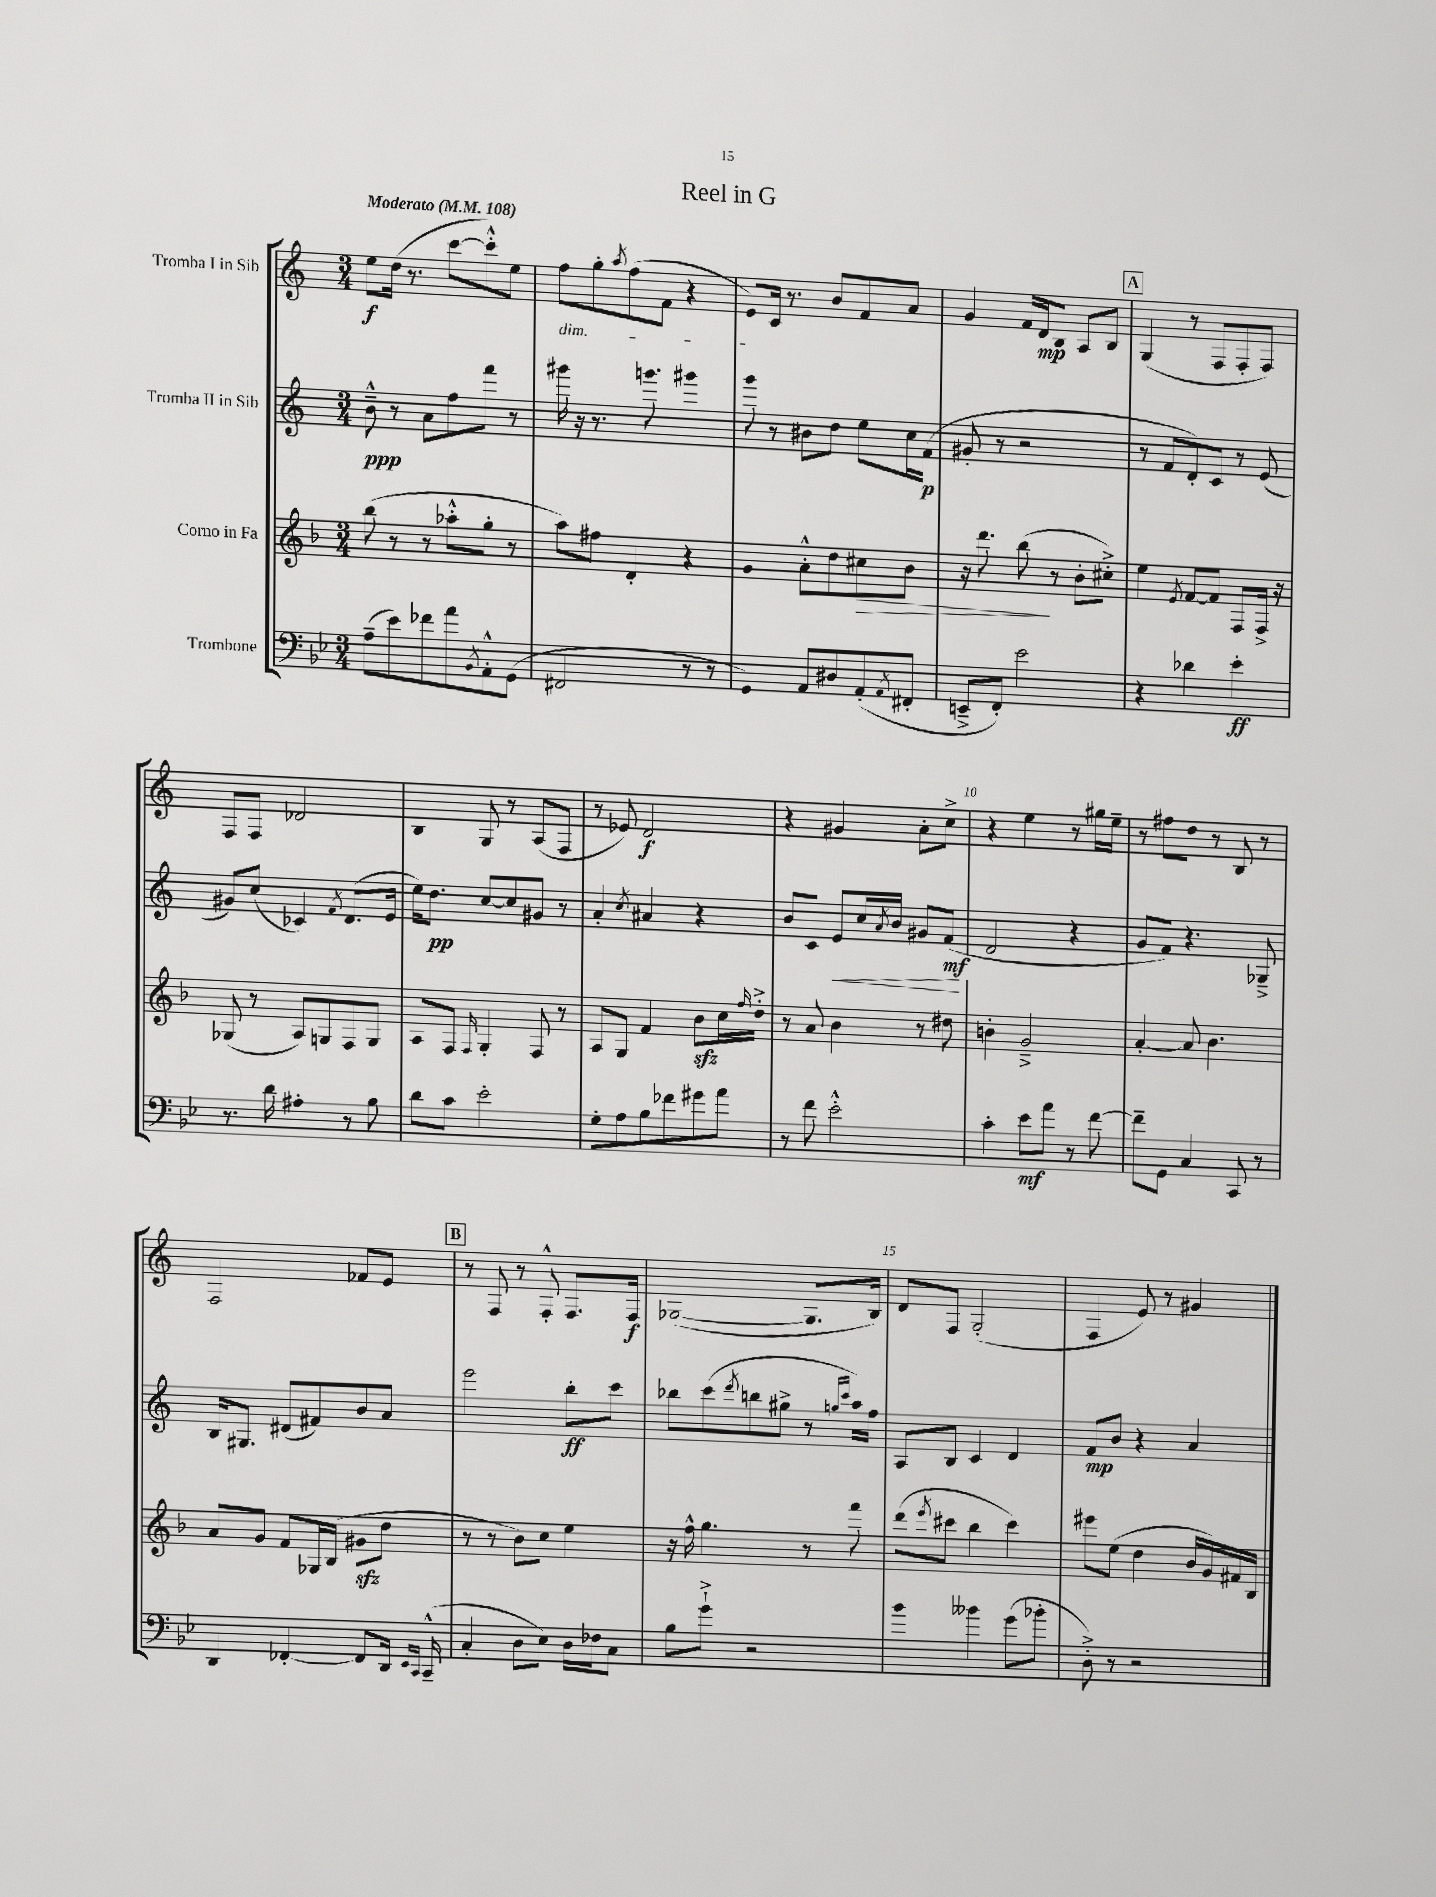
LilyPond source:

\header { title = "Reel in G" }
<<
\new StaffGroup <<
\new Staff = "s0" \with { instrumentName = "Tromba I in Sib" } {
    \clef treble \key c \major \numericTimeSignature \time 3/4 \tempo "Moderato" 4 = 108
    e''8\f d''16( r8. c'''8~ c'''8-.-^) e''8 |
    f''8\dim g''8-. \acciaccatura { a''8 } f''8( f'8 r4 |
    e'8) c'16\! r8. b'8 f'8 a'8 |
    g'4 f'16 d'16\mp b8 a8 b8 |
    \mark \markup { \box "A" } g4( r8 f8 f8-. f8) |
    f8 f8 des'2 |
    b4 g8 r8 a8( f8 |
    r8 ees'8) d'2\f |
    r4 gis'4 a'8-. c''8-> |
    r4 e''4 r8 gis''16 e''16-- |
    r8 fis''8 d''8 r8 b8 r8 |
    f2 fes'8 e'8 |
    \mark \markup { \box "B" } r8 f8 r8 f8-.-^ f8. f16\f |
    ges2~( ges8. b16) |
    d'8 f8 g2-.( |
    f4 e'8) r8 gis'4 \bar "|." |
}
\new Staff = "s1" \with { instrumentName = "Tromba II in Sib" } {
    \clef treble \key c \major \numericTimeSignature \time 3/4
    b'8---^\ppp r8 a'8 f''8 f'''8 r8 |
    gis'''16 r16 r8. g'''8. gis'''4 |
    g'''8 r8 bis'8 d''8 e''8 c''16 f'16\p( |
    gis'8-. r8 r2 |
    \mark \markup { \box "A" } r8 f'8 d'8-.) c'8 r8 e'8( |
    gis'8) c''8( ces'4) \acciaccatura { f'8 } d'8.( e'16 |
    e''16) d''8.\pp c''8~ c''8 gis'8 r8 |
    a'4-. \acciaccatura { c''8 } ais'4 r4 |
    b'8 c'8 e'8\< c''16 \acciaccatura { a'8 } b'16 gis'8 f'8\mf\!( |
    d'2 r4 |
    g'8 f'8) r4. ges8---> |
    b16 gis8. dis'8( fis'8) b'8 a'8 |
    \mark \markup { \box "B" } e'''2 b''8-.\ff c'''8 |
    bes''8 c'''8( \acciaccatura { d'''8 } b''8 gis''8-> r8 \grace { g''16 c'''16 } a''16) f''16 |
    a8 b8 c'4 d'4 |
    f'8\mp b'8 r4 a'4 \bar "|." |
}
\new Staff = "s2" \with { instrumentName = "Corno in Fa" } {
    \clef treble \key f \major \numericTimeSignature \time 3/4
    bes''8( r8 r8 aes''8-.-^ g''8-. r8 |
    a''8) fis''8 d'4-. r4 |
    g'4 a'8-.-^ d''8 cis''8\> bes'8 |
    r16 d'''8. bes''8\!( r8 bes'8-. cis''8-.->) |
    \mark \markup { \box "A" } e''4 \acciaccatura { e'8 } f'8~ f'8 f8 f16-> r16 |
    ges8( r8 a8) g8 f8 g8 |
    a8 f8 \grace { f16 } g4-. f8 r8 |
    a8 g8 f'4 bes'8\sfz c''16 \grace { f''16 } d''16-.-> |
    r8 a'8 bes'4 r8 dis''8 |
    b'4-. g'2---> |
    a'4~-. a'8 bes'4. |
    a'8 g'8 f'8 ges16 bes16( gis'8\sfz d''8 |
    \mark \markup { \box "B" } r8 r8 bes'8) c''8 e''4 |
    r16 f''16-^ g''4. r8 f'''8 |
    d'''8( \acciaccatura { e'''8 } cis'''8 bes''4 cis'''4) |
    eis'''8 e''8( d''4 bes'16 g'16) fis'16 bes16 \bar "|." |
}
\new Staff = "s3" \with { instrumentName = "Trombone" } {
    \clef bass \key bes \major \numericTimeSignature \time 3/4
    a8--( ees'8) fes'8 a'8 \acciaccatura { bes,8 } a,8-.-^ g,8( |
    fis,2 r8 r8 |
    g,4) a,8 dis8 a,8-.( \acciaccatura { a,8 } fis,8-. |
    e,8---> f,8-.) ees'2 |
    \mark \markup { \box "A" } r4 des'4 ees'4-.\ff |
    r8. d'16 ais4-. r8 bes8 |
    d'8 c'8 ees'2-. |
    g8-. a8 bes8 fes'8 gis'8 a'8 |
    r8 f'8 ees'2-.-^ |
    c'4-. ees'8\mf a'8 r8 f'8~ |
    f'8-- g,8 c4 c,8 r8 |
    d,4 fes,4~-. fes,8 d,16 \grace { ees,16 c,16 } c,16---^( |
    \mark \markup { \box "B" } c4-. d8 ees8) d16 fes16 c8 |
    bes8 g'8-!-> r2 |
    bes'4 beses'4 g'8( bes'8-. |
    d8-.->) r8 r2 \bar "|." |
}
>>
>>
\layout { \context { \Score \override BarNumber.break-visibility = ##(#f #t #t) barNumberVisibility = #(every-nth-bar-number-visible 5) } }
